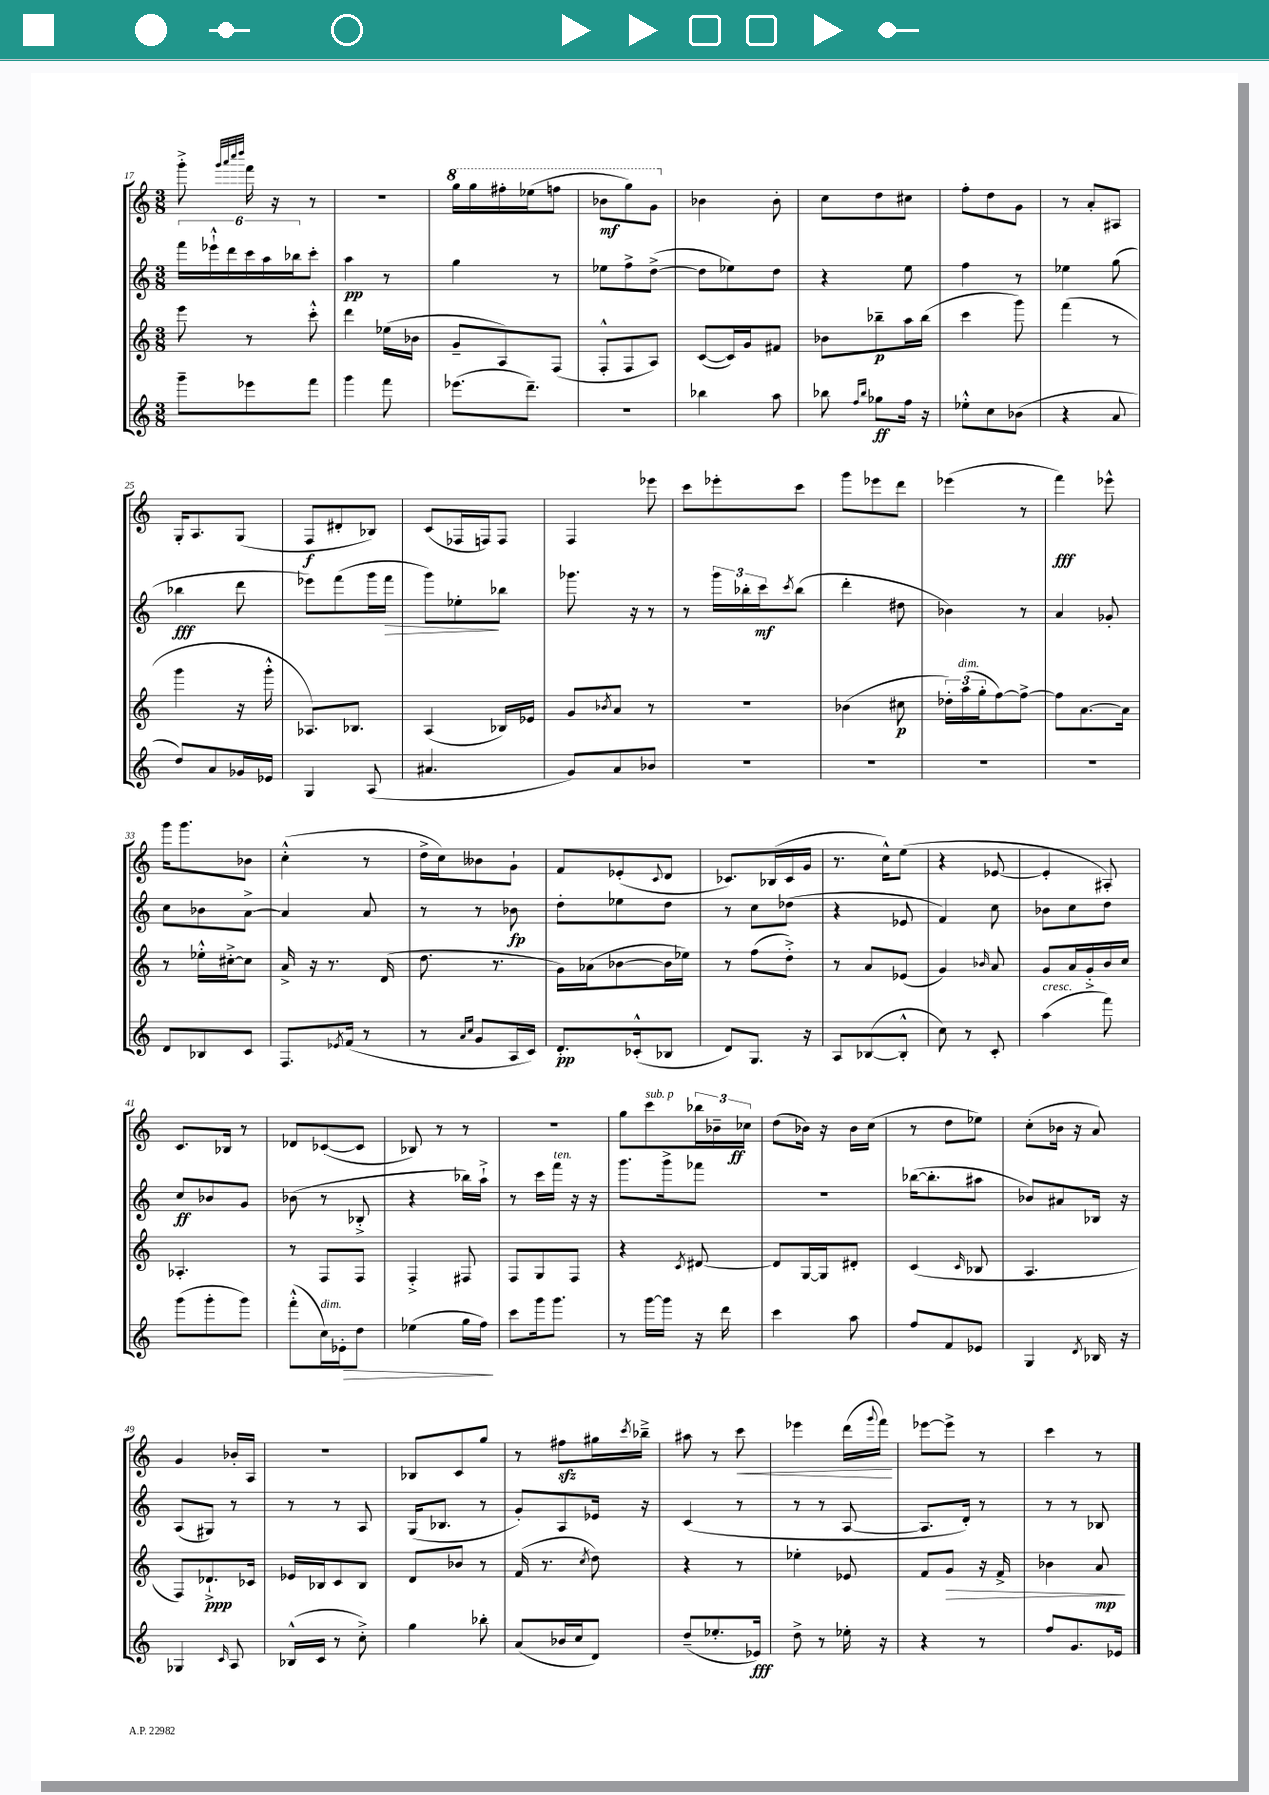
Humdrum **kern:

**kern	**kern	**kern	**kern
*staff4	*staff3	*staff2	*staff1
*clefG2	*clefG2	*clefG2	*clefG2
*k[]	*k[]	*k[]	*k[]
*M3/8	*M3/8	*M3/8	*M3/8
8ggg~\L	8eee\	24fff\LL	8ggg'^\
.	.	24eee-`^^\	.
.	.	24ddd\	.
.	.	.	32qqggg/LLL
.	.	.	32qqaaa/
.	.	.	32qqcccc/
.	.	.	32qqdddd/JJJ
8eee-\	8r	24ccc\	16fff\
.	.	24aa\	.
.	.	.	16r
.	.	24bb-\J	.
8fff\J	8ccc'^^\	8ccc'\J	8r
=	=	=	=
4ggg\	4ddd\	4aa\	4.r
8fff\	(16ee-\LL	8r	.
.	16b-\JJ	.	.
=	=	=	=
(8.eee-\L	8g~/L	4gg\	16ggg\LL
.	.	.	16ggg\
.	8A/)	.	16fff#'\
8.ddd~\J)	.	.	(16eee-\J
.	(8F/J	8r	8fff\J
=	=	=	=
4.r	8F'^^/L	8ee-\L	8bb-\L
.	8F/	8ff^\	8ggg\)
.	8A/J)	([8dd^\J	8gg\J
=	=	=	=
4bb-\	([8c/L	8dd\]L	4b-\
.	16c/]L)	8ee-\)	.
.	16g/J	.	.
8aa\	8f#/J	8dd\J	8b-'\
=	=	=	=
8bb-\	8b-\L	4r	8cc\L
16qqff/LL	.	.	.
16qqbb-/JJ	.	.	.
8gg-\L	8bb-~\	.	8dd\
16ff\Jk	16aa\L	8ee\	8cc#\J
16r	(16bb-\JJ	.	.
=	=	=	=
8ee-'^^\L	4ccc\	4ff\	8ff'\L
8cc\	.	.	8dd\
(8b-\J	8ggg\)	8r	8g\J
=	=	=	=
4r	(4fff\	4ee-\	8r
.	.	.	8a'/L
8a/	8r	(8gg\	8A#/J
=	=	=	=
8dd/L)	4ggg\	4bb-\	16G'/LK
.	.	.	8.A/
8a/	.	.	.
16g-/L	16r	8ddd\	(8G/J
16e-/JJ	16ggg'^^\	.	.
=	=	=	=
4G/	8.A-/L)	8eee-\L)	8F/L
.	.	(8fff\	8d#'/
.	8.B-/J	.	.
(8A/	.	16ggg\L	8B-/J)
.	.	16fff\JJ	.
=	=	=	=
4.a#/	(4A/	8ggg\L)	(8c/L
.	.	8ee-'\	16F-/L
.	.	.	16F/J)
.	16B-/LL)	8bb-\J	8F/J
.	16e-/JJ	.	.
=	=	=	=
8g/L)	8g/L	8.ggg-\	4F/
.	8qb-/	.	.
8a/	8a/J	.	.
.	.	16r	.
8b-/J	8r	8r	8eee-\
=	=	=	=
4.r	4.r	8r	8ccc\L
.	.	24ggg\LL	8eee-'\
.	.	24bb-'\	.
.	.	24ccc\J	.
.	.	8qccc/	.
.	.	(8bb-\J	8ccc\J
=	=	=	=
4.r	(4b-\	4ddd'\	8ggg\L
.	.	.	8eee-\
.	8cc#\	8dd#\	8ddd\J
=	=	=	=
4.r	24dd-'\LL)	4b-\)	(4eee-\
.	(24aa\	.	.
.	24gg'\J	.	.
.	[8ff\)	.	.
.	8ff^\_J	8r	8r
=	=	=	=
4.r	8ff\]L	4a/	4fff\)
.	[8.a\	.	.
.	.	8g-'/	8eee-^^\
.	16a\]Jk	.	.
=	=	=	=
8d/L	8r	8cc\L	16ggg\LK
.	.	.	8.ggg\
8B-/	16ee-'^^\LL	8b-\	.
.	[16cc#'^\J	.	.
8c/J	8cc#\]J	[8a^\J	8b-\J
=	=	=	=
8.F/L	16a^/	4a/]	(4cc'^^\
.	16r	.	.
.	8.r	.	.
8qe-/	.	.	.
(16f/Jk	.	.	.
8r	.	8a/	8r
.	(16d/	.	.
=	=	=	=
8r	8.dd\	8r	16dd^\LL
.	.	.	16cc\J)
16qqa/LL	.	.	.
16qqcc/JJ	.	.	.
8g/L	.	8r	8b--\
.	8.r	.	.
16A/L	.	8b-\	8g`\J
16c/JJ)	.	.	.
=	=	=	=
8.d'/L	16g\LL)	8dd'\L	8f/L
.	(16a-\J	.	.
.	[8b-\	8ee-\	(8e-'/
(16c-'^^/k	.	.	.
.	.	.	8qqc/
8B-/J	16b-\]L	8dd\J	8d/J
.	16ee-\JJ)	.	.
=	=	=	=
8d/L)	8r	8r	8.c-/L)
8.G/J	(8ff\L	8cc\L	.
.	.	.	(16B-/L
.	8dd'^\J)	(8dd-\J	16c-/
16r	.	.	16g/JJ
=	=	=	=
8A/L	8r	4r	8.r
([8B-/	8a/L	.	.
.	.	.	16cc^^\LK)
8B-'^^/]J	(8e-/J	8e-/	(8ee\J
=	=	=	=
8cc\)	4g/)	4f/)	4r
8r	.	.	.
.	16qqb-/	.	.
8c'/	8a/	8cc\	[8e-/
=	=	=	=
(4aa\	8g/L	8b-\L	4e-'/]
.	16a/L	8cc\	.
.	16g'^/	.	.
8fff\)	16b/	8dd\J	8A#'/)
.	16cc/JJ	.	.
=	=	=	=
(8ggg\L	4.A-'/	8cc/L	8.c/L
8ggg'\	.	8b-/	.
.	.	.	16B-/Jk
8ggg\J)	.	8g/J	8r
=	=	=	=
(8fff'^^\L	8r	(8b-\	8d-/L
16cc\L)	8F/L	8r	([8c-/
16e-'\J	.	.	.
8dd\J	8F/J	8B-'^/	8c-/]J
=	=	=	=
(4ee-\	4F'^/	4r	8B-/)
.	.	.	8r
16gg\LL	8F#/	16bb-\LL)	8r
16ff\JJ)	.	16aa`^\JJ	.
=	=	=	=
8ccc\L	8F/L	8r	4.r
16ggg\k	8G/	16ccc\LL	.
8.ggg\J	.	16fff\JJ	.
.	8F/J	16r	.
.	.	16r	.
=	=	=	=
8r	4r	8.ggg\L	8gg\L
[16ggg\LL	.	.	8ccc\
16ggg\]JJ	.	16ggg^\k	.
.	8qc/	.	.
16r	[8d#/	8fff-\J	24bb-\L
.	.	.	24b-~\
16ddd\	.	.	.
.	.	.	24cc-\JJ
=	=	=	=
4ccc\	8d#/]L	4.r	(8dd\L
.	[16G/L	.	16b-\Jk)
.	16G/]J	.	16r
8aa\	8d#'/J	.	16b-\LL
.	.	.	(16cc\JJ
=	=	=	=
8ff/L	(4c/	([16bb-\LK	8r
.	.	8.bb-'\]	.
8f/	.	.	8dd\L
.	16qqc/	.	.
8e-/J	8B-/	8aa#\J	8ee-\J)
=	=	=	=
4G/	4.A/	8b-/L)	(8cc'\L
.	.	8a#/	16b-\Jk
.	.	.	16r
8qd/	.	.	.
16B-/	.	16B-/Jk	8a/)
16r	.	16r	.
=	=	=	=
4G-/	8F/L)	(8A/L	4g/
.	8.d-`^/	8G#/J)	.
16qqc/	.	.	.
8A/	.	8r	16b-'/LL
.	16c-/Jk	.	16A/JJ
=	=	=	=
(16B-^^/LL	16e-/LL	8r	4.r
16c/JJ	16B-/J	.	.
8r	8c/	8r	.
8cc'^\)	8B-/J	8A/	.
=	=	=	=
4gg\	8d/L	(16G/LK	8B-/L
.	.	8.B-/J	.
.	8b-/J	.	8c/
8bb-'\	8r	8r	8gg/J
=	=	=	=
(8a/L	(16f/	8g'/L)	8r
.	8.r	.	.
16b-/L	.	8A/	8ff#\L
16cc/J	.	.	.
.	8qcc/	.	.
8d/J)	8dd\)	16e-/Jk	16gg#\L
.	.	.	8qccc/
.	.	16r	16bb-~^\JJ
=	=	=	=
(8dd~/L	4r	(4c/	8aa#\
8.ee-'/	.	.	8r
.	8r	8r	8ccc\
16e-/Jk)	.	.	.
=	=	=	=
8dd^\	4ee-'\	8r	4eee-\
8r	.	8r	.
16ee-'\	8e-/	[8A/	(16ddd\LL
.	.	.	8qqggg/
16r	.	.	16fff\JJ)
=	=	=	=
4r	8f/L	8.A/]L	[8eee-\L
.	8g/J	.	8eee-^\]J
.	.	16d'/Jk)	.
8r	16r	8r	8r
.	16f^/	.	.
=	=	=	=
8ff/L	4b-\	8r	4ccc\
8.g/	.	8r	.
.	8a/	8B-/	8r
16e-/Jk	.	.	.
==	==	==	==
*-	*-	*-	*-
